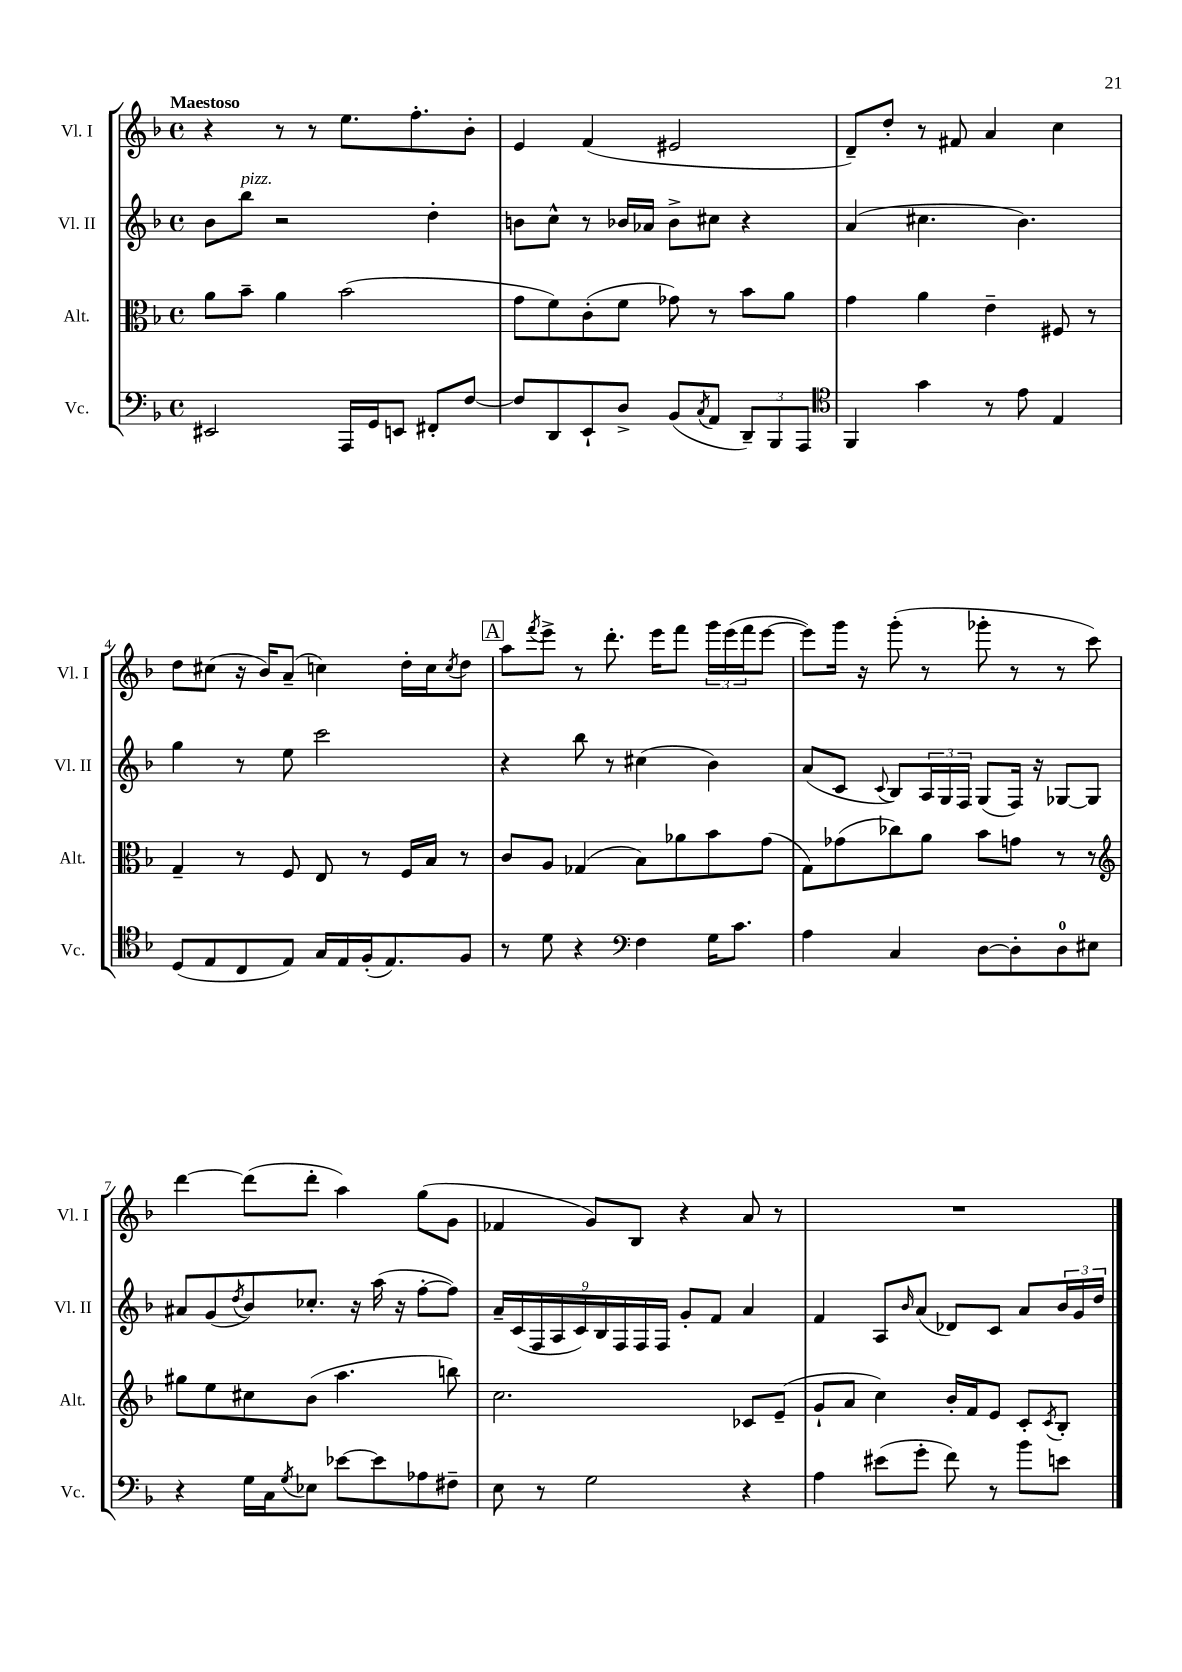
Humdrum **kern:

**kern	**kern	**kern	**kern
*staff4	*staff3	*staff2	*staff1
*clefF4	*clefC3	*clefG2	*clefG2
*k[b-]	*k[b-]	*k[b-]	*k[b-]
*M4/4	*M4/4	*M4/4	*M4/4
*met(c)	*met(c)	*met(c)	*met(c)
2EE#/	8a\L	8b-\L	4r
.	8b-~\J	8bb-\J	.
.	4a\	2r	8r
.	.	.	8r
16AAA/LL	(2b-\	.	8.ee\L
16GG/J	.	.	.
8EE/J	.	.	.
.	.	.	8.ff'\
8FF#'/L	.	4dd'\	.
[8F/J	.	.	8b-'\J
=	=	=	=
8F/]L	8g\L	8b\L	4e/
8DD/	8f\)	8cc^^\J	.
8EE`/	(8c'\	8r	(4f/
8D^/J	8f\J	16b-/LL	.
.	.	16a-/JJ	.
(8BB-/L	8g-\)	8b-^\L	2e#/
8qC/	.	.	.
8AA/J	8r	8cc#\J	.
12DD~/L)	8b-\L	4r	.
12BBB-/	.	.	.
.	8a\J	.	.
12AAA/J	.	.	.
=	=	=	=
*clefC4	*	*	*
4FF/	4g\	(4a/	8d~/L)
.	.	.	8dd'/J
4g\	4a\	4.cc#\	8r
.	.	.	8f#/
8r	4e~\	.	4a/
8e\	.	4.b-\)	.
4E/	8F#/	.	4cc\
.	8r	.	.
=	=	=	=
(8D/L	4G~/	4gg\	8dd\L
8E/	.	.	(8cc#\J
8C/	8r	8r	16r
.	.	.	16b-/LK)
8E/J)	8F/	8ee\	(8a~/J
16G/LL	8E/	2ccc\	4cc\)
16E/	.	.	.
(16F'/J	8r	.	.
8.E/)	.	.	.
.	16F/LL	.	16dd'\LL
.	16B-/JJ	.	16cc\J
.	.	.	8qcc/
8F/J	8r	.	8dd\J
=	=	=	=
8r	8c/L	4r	8aa\L
.	.	.	8qfff/
8d\	8A/J	.	8eee^\J
4r	(4G-/	8bb-\	8r
.	.	8r	8.ddd'\
*clefF4	*	*	*
4F\	8B-\L)	(4cc#\	.
.	.	.	16eee\LK
.	8a-\	.	8fff\J
16G\LK	8b-\	4b-\)	24ggg\LL
.	.	.	(24eee\
8.c\J	.	.	.
.	.	.	24fff\J
.	(8g\J	.	[8eee\J
=	=	=	=
4A\	8G\L)	(8a/L	8eee\]L)
.	(8g-\	8c/J	16ggg\Jk
.	.	.	16r
.	.	8qqc/	.
4C/	8cc-\)	8B-/L)	(8ggg'\
.	8a\J	24A/L	8r
.	.	24G/	.
.	.	24F/JJ	.
[8D\L	8b-\L	(8G/L	8ggg-'\
8D'\]	8g\J	16F/Jk)	8r
.	.	16r	.
8D\	8r	[8G-/L	8r
8E#\J	8r	8G-/]J	8ccc\)
=	=	=	=
*	*clefG2	*	*
4r	8gg#\L	8a#/L	[4ddd\
.	8ee\	(8g/	.
.	.	8qdd/	.
16G\LL	8cc#\	8b-/)	(8ddd\]L
16C\J	.	.	.
8qG/	.	.	.
8E-\J	(8b-\J	8.cc-'/J	8ddd'\J
[8e-\L	4.aa\	.	4aa\)
.	.	16r	.
8e-\]	.	(16aa\	.
.	.	16r	.
8A-\	.	[8ff'\L	(8gg\L
8F#~\J	8bb\)	8ff\]J)	8g\J
=	=	=	=
8E\	2.cc\	18a~/LL	4f-/
.	.	(18c/	.
.	.	18F/	.
8r	.	.	.
.	.	18A/	.
.	.	18c/)	.
2G\	.	.	8g/L)
.	.	18B-/	.
.	.	18F/	.
.	.	.	8B-/J
.	.	18F/	.
.	.	18F/JJ	.
.	.	8g'/L	4r
.	.	8f/J	.
4r	8c-/L	4a/	8a/
.	(8e~/J	.	8r
=	=	=	=
4A\	8g`/L	4f/	1r
.	8a/J	.	.
(8e#\L	4cc\)	8A/L	.
.	.	16qqb-/	.
8g'\J	.	(8a/J	.
8f\)	16b-'/LL	8d-/L)	.
.	16f/J	.	.
8r	8e/J	8c/J	.
8b-\L	8c'/L	8a/L	.
.	8qc/	.	.
8e\J	8B-'/J	24b-/L	.
.	.	24g/	.
.	.	24dd/JJ	.
==	==	==	==
*-	*-	*-	*-
